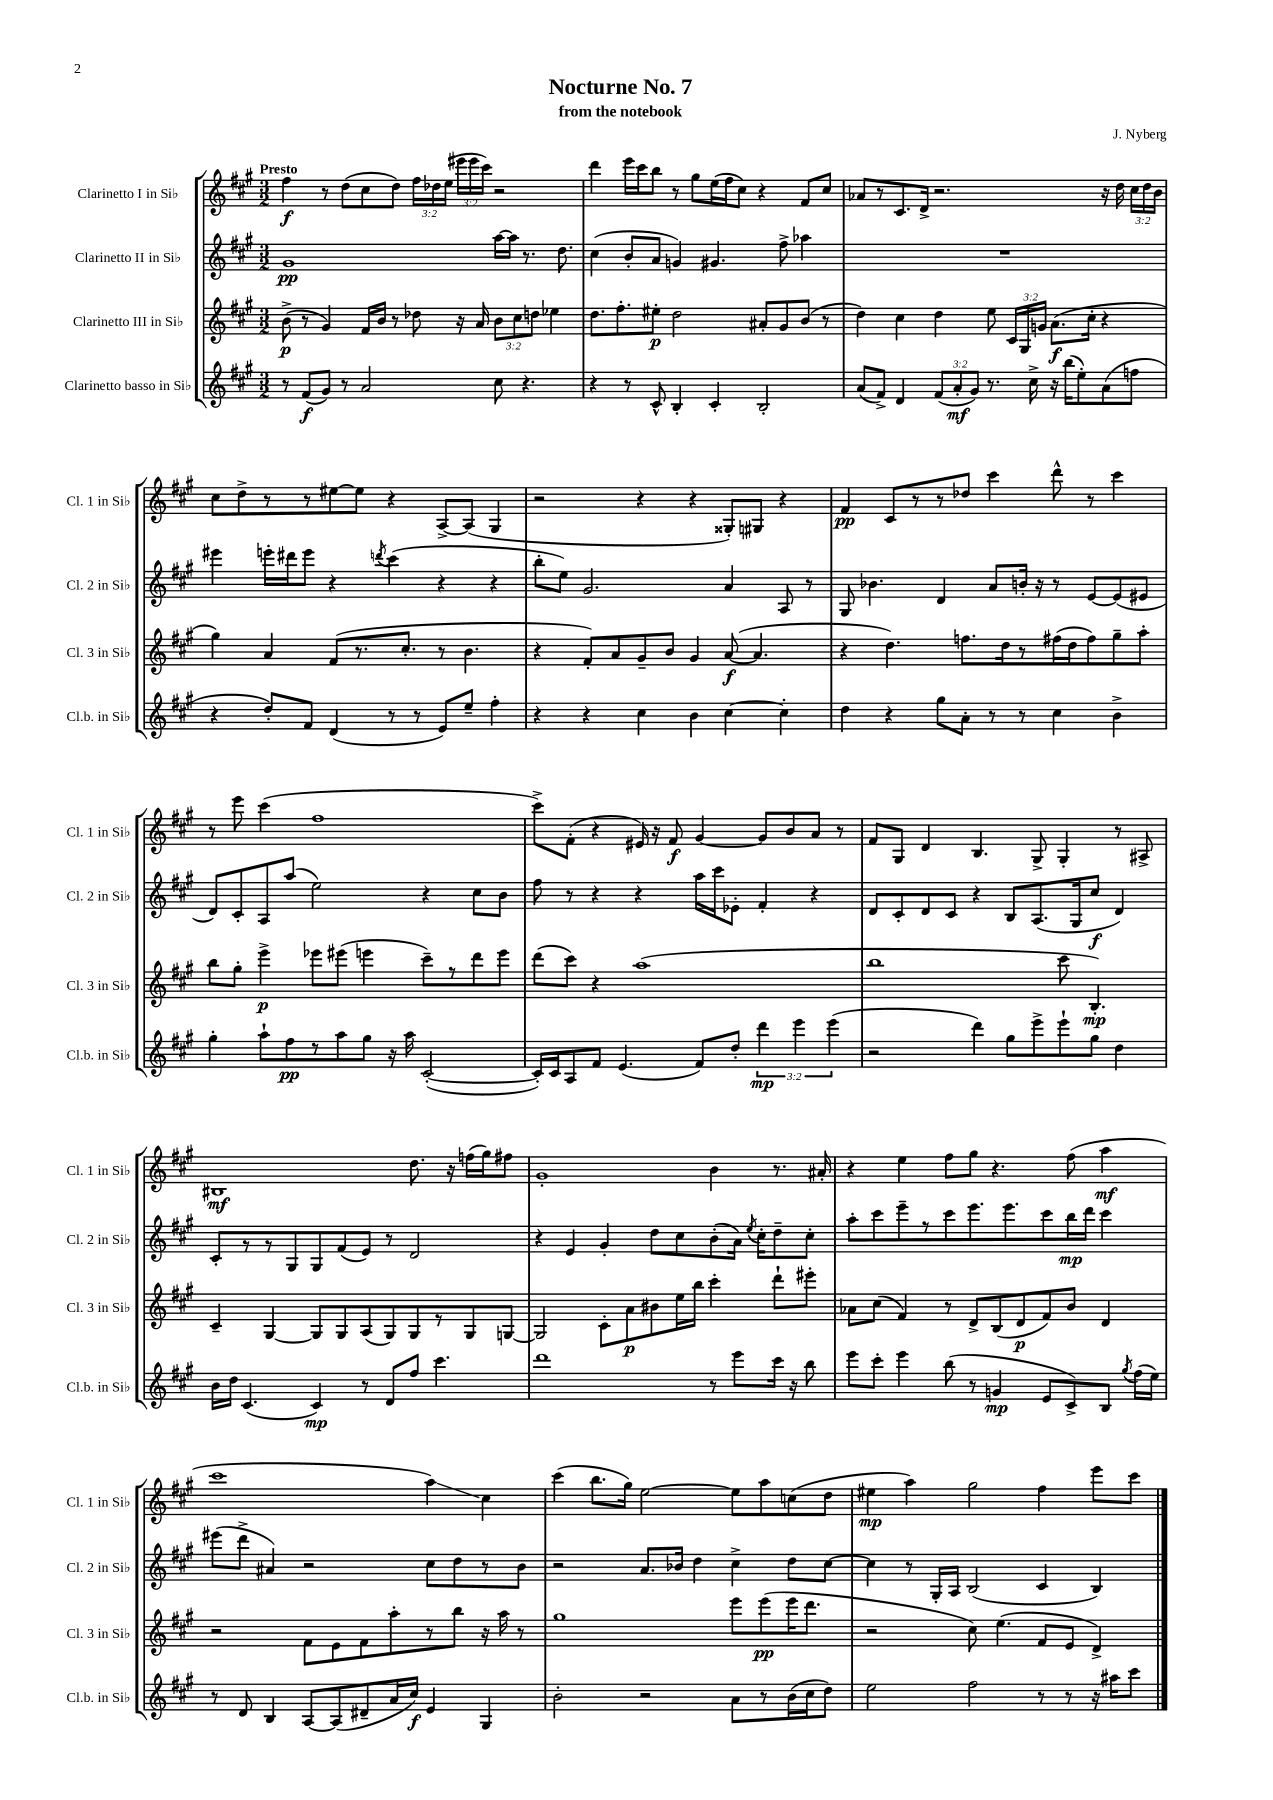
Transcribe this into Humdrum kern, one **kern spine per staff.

**kern	**kern	**kern	**kern
*staff4	*staff3	*staff2	*staff1
*clefG2	*clefG2	*clefG2	*clefG2
*k[f#c#g#]	*k[f#c#g#]	*k[f#c#g#]	*k[f#c#g#]
*M3/2	*M3/2	*M3/2	*M3/2
8r	(8b^	1g#	4ff#
(8f#	8r	.	.
8g#)	4g#)	.	8r
8r	.	.	(8dd
2a	16f#	.	8cc#
.	16b	.	.
.	8r	.	8dd)
.	8dd-	.	24ff#
.	.	.	24dd-
.	.	.	(24ee
.	16r	.	24eee#
.	.	.	24eee#
.	16a	.	.
.	.	.	24ccc#)
8cc#	12b	[16aa	2r
.	.	16aa]	.
.	12cc#	.	.
4.r	.	8.r	.
.	12dd	.	.
.	4ee-	.	.
.	.	8.dd	.
=	=	=	=
4r	8.dd	(4cc#	4ddd
.	8.ff#'	.	.
8r	.	8b'	16eee
.	.	.	16ccc#
8c#^^	8ee#'	8a	8bb
4B'	2dd	4g)	8r
.	.	.	8gg#
4c#'	.	4.g#	(16ee
.	.	.	16ff#
.	.	.	8cc#)
2B'	8a#'	.	4r
.	8g#	8ff#^	.
.	(8b	4aa-	8f#
.	8r	.	8cc#
=	=	=	=
(8a	4dd)	1.r	8a-
8f#^)	.	.	8r
4d	4cc#	.	8.c#
.	.	.	16d^
(12f#	4dd	.	2.r
12a'	.	.	.
12g#)	.	.	.
8.r	8ee	.	.
.	24c#	.	.
.	24G#	.	.
16cc#^	.	.	.
.	24g	.	.
16r	(8.a	.	.
(16bb	.	.	.
8ee')	.	.	.
.	16cc#'	.	.
(8a	4r	.	16r
.	.	.	16dd
8ff	.	.	24cc#
.	.	.	24dd
.	.	.	24b
=	=	=	=
4r	4gg#)	4eee#	8cc#
.	.	.	8dd^
8dd')	4a	16eee'	8r
.	.	16ddd#	.
8f#	.	8eee	8r
(4d	(8f#	4r	[8ee#
.	8.r	.	8ee#]
.	.	8qddd	.
8r	.	(4ccc#	4r
.	8.cc#'	.	.
8r	.	.	.
8e)	8r	4r	[8A^
8ee~	4.b	.	(8A]
4ff#'	.	4r	4G#
=	=	=	=
4r	4r	8bb'	2r
.	.	8ee)	.
4r	8f#')	2.g#	.
.	8a	.	.
4cc#	8g#~	.	4r
.	8b	.	.
4b	4g#	.	4r
[4cc#	([8a	4a	8G##')
.	4.a]	.	8G#
4cc#']	.	8A	4r
.	.	8r	.
=	=	=	=
4dd	4r	8G#	4f#
.	.	4.b-	.
4r	4.dd)	.	8c#
.	.	.	8r
8gg#	.	4d	8r
8a'	8.ff	.	8dd-
8r	.	8a	4ccc#
.	16dd	.	.
8r	8r	16b'	.
.	.	16r	.
4cc#	(16ff#	8r	8ddd^^
.	16dd	.	.
.	8ff#)	[8e	8r
4b^	8gg#~	(8e]	4ccc#
.	8aa'	8e#	.
=	=	=	=
4gg#'	8bb	8d)	8r
.	8gg#'	8c#'	8eee
8aa`	4eee^	8A	(4ccc#
8ff#	.	(8aa	.
8r	8eee-	2ee)	1ff#
8aa	(8eee#	.	.
8gg#	4eee	.	.
16r	.	.	.
16aa	.	.	.
([2c#'	8ccc#~)	4r	.
.	8r	.	.
.	8ddd	8cc#	.
.	8eee	8b	.
=	=	=	=
16c#'])	(8ddd	8ff#	8ccc#^)
16c#	.	.	.
8A	8ccc#)	8r	(8f#'
8f#	4r	4r	4r
(4.e	.	.	.
.	(1aa	4r	16e#)
.	.	.	16r
.	.	.	8f#
8f#)	.	16aa	[4g#
.	.	16ccc#	.
8dd'	.	8e-'	.
6ddd	.	4f#'	8g#]
.	.	.	8b
6eee	.	.	.
.	.	4r	8a
(6eee	.	.	.
.	.	.	8r
=	=	=	=
2r	1bb	8d	8f#
.	.	8c#'	8G#
.	.	8d	4d
.	.	8c#	.
4ddd)	.	4r	4.B
8gg#	.	8B	.
8eee^	.	(8.A	8G#^
8eee`	8ccc#	.	4G#'
.	.	16G#	.
8gg#	4.B')	8cc#	.
4dd	.	4d)	8r
.	.	.	8A#^
=	=	=	=
16b	4c#~	8c#'	1B#
16dd	.	.	.
(4.c#	.	8r	.
.	[4G#	8r	.
.	.	8G#	.
4c#)	8G#]	8G#	.
.	8G#	(8f#	.
8r	(8A	8e)	.
8d	8G#)	8r	.
8ff#	8G#	2d	8.dd
4.ccc#	8r	.	.
.	.	.	16r
.	8G#	.	(16ff
.	.	.	16gg#)
.	[8G	.	8ff#
=	=	=	=
1ddd	2G]	4r	1g#'
.	.	4e	.
.	8c#'	4g#'	.
.	8a	.	.
.	8b#	8dd	.
.	16ee	8cc#	.
.	16bb	.	.
8r	4ccc#'	(8b'	4b
8eee	.	16a)	.
.	.	8qee	.
.	.	16cc#'	.
16ccc#	8ddd`	8dd~	8.r
16r	.	.	.
8bb	8eee#'	8cc#'	.
.	.	.	16a#'
=	=	=	=
8eee	8a-	8aa'	4r
8ccc#'	(8cc#	8ccc#	.
4eee	4f#)	8eee~	4ee
.	.	8r	.
(8bb	8r	8ccc#	8ff#
8r	8d^	8.eee	8gg#
4g	(8B	.	4.r
.	.	8.eee	.
.	8d	.	.
8e	8f#)	8ccc#	.
8c#^)	8b	16bb	(8ff#
.	.	16ddd	.
8B	4d	4ccc#	4aa
8qgg#	.	.	.
(16ff#	.	.	.
16ee)	.	.	.
=	=	=	=
8r	2r	(8eee#	1ccc#
8d	.	8ddd^	.
4B	.	4a#)	.
[8A	8f#	2r	.
(8A]	8e	.	.
8d#~	8f#	.	.
16a	8aa'	.	.
16cc#)	.	.	.
4e	8r	8cc#	4aa)
.	8bb	8dd	.
4G#	16r	8r	4cc#
.	16aa	.	.
.	8r	8b	.
=	=	=	=
2b'	1gg#	2r	(4ccc#
.	.	.	8.bb
.	.	.	16gg#)
2r	.	8.a	[2ee
.	.	16b-	.
.	.	4dd	.
8a	8eee	4cc#^	8ee]
8r	(8eee	.	8aa
(16b	16eee	8dd	(8cc
16cc#	8.ddd	.	.
8dd)	.	[8cc#	8dd
=	=	=	=
2ee	2r	4cc#]	4ee#
.	.	8r	4aa)
.	.	16G#'	.
.	.	16A	.
2ff#	8cc#)	(2B	2gg#
.	(4.ee	.	.
8r	8f#	4c#	4ff#
8r	8e	.	.
16r	4d^)	4B)	8eee
16aa#	.	.	.
8ccc#	.	.	8ccc#
==	==	==	==
*-	*-	*-	*-
